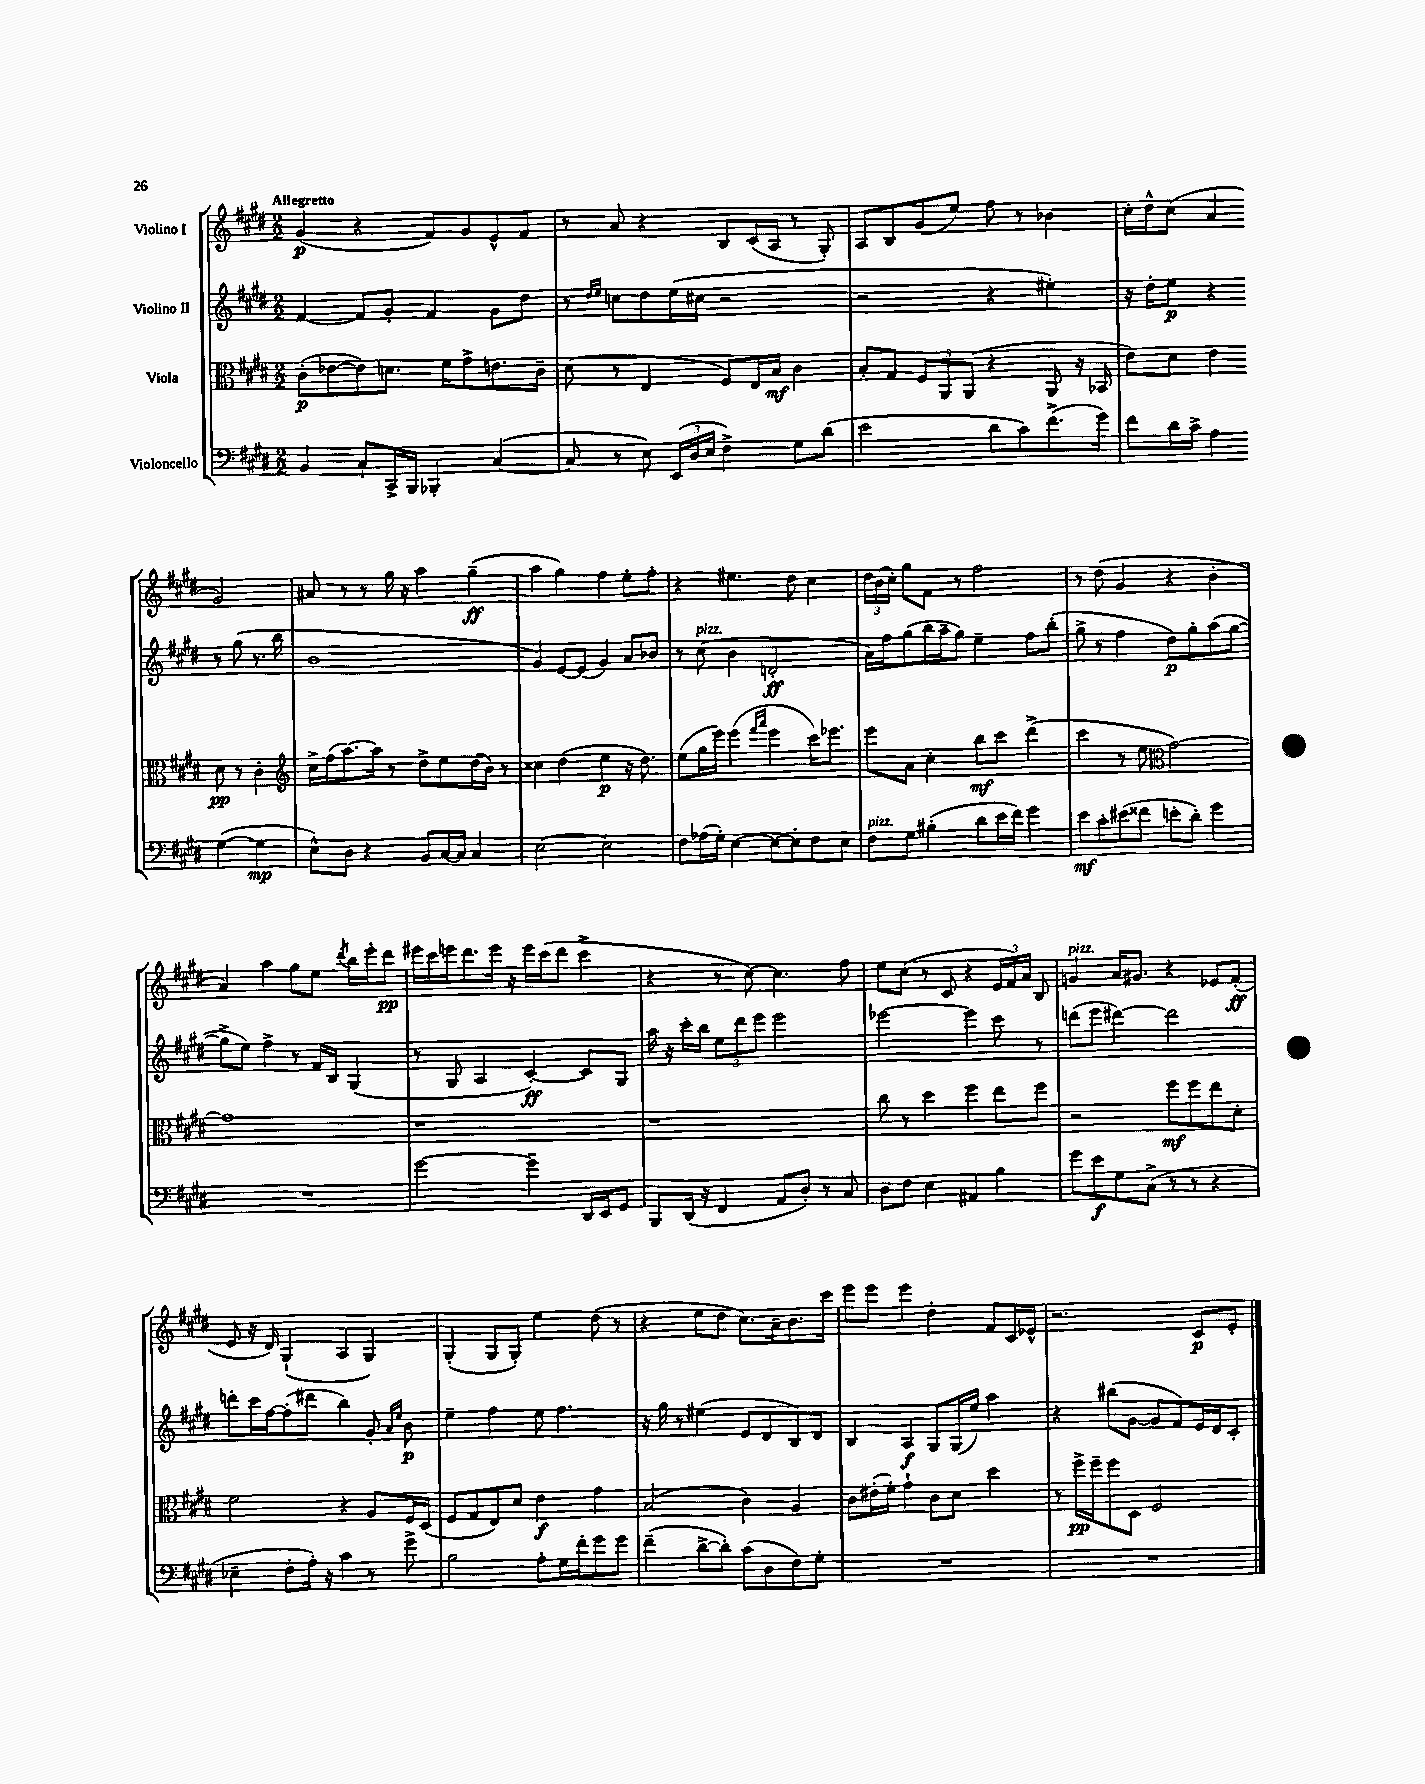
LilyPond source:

<<
\new StaffGroup <<
\new Staff = "s0" \with { instrumentName = "Violino I" } {
    \clef treble \key e \major \numericTimeSignature \time 2/2 \tempo "Allegretto"
    \autoBeamOff gis'4\p( r4 fis'8[) gis'8 e'8-^ fis'8] |
    r8 a'8 r4 b8[ cis'16( a16] r8 gis8-.) |
    a8[ b8 gis'8( e''8]) fis''8 r8 bes'4 |
    cis''16[-. dis''16-^ cis''8]( a'4 gis'2) |
    ais'8 r8 r8 gis''16 r16 a''4 gis''4--\ff( |
    a''4 gis''4) fis''4 e''8[-. fis''8]-. |
    r4 eis''4. dis''8 cis''4 |
    \tuplet 3/2 { dis''16[ b'16( cis''16]-.) } gis''8[ fis'8] r8 fis''2 |
    r8 dis''8( gis'4 r4 b'4-. |
    a'4) a''4 gis''8[ e''8] \acciaccatura { dis'''8 } b''16[ e'''16-. dis'''8]\pp |
    eis'''16[ cis'''16 e'''16 dis'''8. e'''16] r16 e'''16[ cis'''16( dis'''8] cis'''4-> |
    r4 r8 cis''8~) cis''4. fis''8 |
    e''8[ cis''8]( r8 cis'8 r4 \tuplet 3/2 { e'16[ fis'16) a'16] } b8 |
    g'4^\markup { \italic "pizz." } a'16[ gis'8.] r4 ees'8[ fis'8]-.\ff( |
    e'8 r16 dis'16) gis4-!( a4 gis4) |
    gis4-.( gis8[ gis8]-.) e''4 dis''8( r8 |
    r4 e''8[ dis''8] cis''8.[) a'16-- b'8. cis'''16] |
    e'''8[ e'''8] e'''4 dis''4-. fis'8[ cis'16 ees'16]-^ |
    r2. cis'8[\p e'8]-. \bar "|." |
}
\new Staff = "s1" \with { instrumentName = "Violino II" } {
    \clef treble \key e \major \numericTimeSignature \time 2/2
    \autoBeamOff fis'4~ fis'8[ gis'8]-. fis'4 gis'8[ dis''8] |
    r8 \grace { dis''16[ e''16] } c''8[ dis''8 e''16( cis''16] r2 |
    r2 r4 eis''4-.) |
    r16 dis''16[-. e''8]\p r4 r8 gis''8( r8. b''16 |
    b'1 |
    gis'4) e'8[~ e'8]( gis'4) a'8[ bes'8] |
    r8 cis''8^\markup { \italic "pizz." }( b'4 d'2-.\ff |
    a'16[) fis''16 gis''8( b''16 a''16-- gis''8]) e''4-- fis''8[ b''8]-.( |
    gis''8-> r8 fis''4 dis''8[\p) gis''8-. a''8( gis''8]~ |
    gis''8[-> e''8]) fis''4-> r8 fis'16[ b16] gis4( |
    r8 gis8 a4 cis'4~-.\ff) cis'8[ gis8] |
    a''16 r16 cis'''16[-. b''16] \tuplet 3/2 { e''8[ dis'''8 e'''8] } e'''2 |
    ees'''2~ ees'''4 cis'''8 r8 |
    d'''8[( e'''8] dis'''4~) dis'''2 |
    d'''8[-. cis'''16 fis''16~ fis''8-.( dis'''8] b''4) gis'8-. \grace { a'16[ e''16] } b'8\p |
    e''4-- fis''4 e''8 fis''4. |
    r16 gis''16 r8 eis''4( e'8[ dis'8 b8) dis'8] |
    b4 a4\f gis8[ gis16( e''16]) a''4 |
    r4 bis''8[( gis'8]~ gis'8[ fis'8) e'16 dis'16 cis'8]-. \bar "|." |
}
\new Staff = "s2" \with { instrumentName = "Viola" } {
    \clef alto \key e \major \numericTimeSignature \time 2/2
    \autoBeamOff cis'8[-.\p( ees'8~ ees'8) d'8.] fis'16[ gis'8-> e'8. cis'16]-- |
    dis'8( r8 e4 fis8[) e16 b16]\mf cis'4 |
    b8[-. gis8] \tuplet 3/2 { fis8[ a,8 a,8]( } r4 a,8 r16 bes,16 |
    e'8[) dis'8] e'4 dis'8\pp r8 cis'4-. |
    \clef treble cis''16[-> fis''16( a''8.~) a''16] r8 dis''8[-> e''8 dis''16( b'16]) r8 |
    cisis''4 dis''4( e''4\p r16 dis''8.) |
    e''8[( gis''16 e'''16]) e'''4( \grace { fis'''16[ a'''16] } e'''4 cis'''16[) ees'''8.] |
    e'''8[ a'8] cis''4-. b''8[\mf cis'''8] dis'''4->( |
    cis'''4 r8 e''8 \clef alto gis'2~) |
    gis'1 |
    r1 |
    r1 |
    cis''8 r8 dis''4 fis''4 e''8[ fis''8] |
    r2 fis''8[\mf fis''8 e''8 dis'8]-. |
    fis'2 r4 a8[ fis16 dis16]( |
    fis8[ gis8 e8) dis'8] e'4\f gis'4 |
    b2( cis'4) a4 |
    cis'8[ eis'16-.( fis'16]-.) gis'4-! cis'8[ dis'8] dis''4 |
    r8 fis''16[->\pp fis''16-- fis''8 dis8] fis2 \bar "|." |
}
\new Staff = "s3" \with { instrumentName = "Violoncello" } {
    \clef bass \key e \major \numericTimeSignature \time 2/2
    \autoBeamOff b,4 cis8[-! cis,16-> b,,16] bes,,4-. cis4~( |
    cis8 r8 e8) \tuplet 3/2 { e,16[( dis16 e16] } fis4->) gis8[ dis'8]( |
    e'2 dis'8[ cis'8) fis'8.->( gis'16]) |
    fis'8[ dis'16 cis'16]-> a4 gis4~( gis4\mp |
    e8[-^) dis8] r4 b,8[ cis16~ cis16] cis4 |
    e2~ e2 |
    fis8[ aes16( gis16]-.) e4~ e8[~ e8-. fis8 e8] |
    fis8[^\markup { \italic "pizz." } gis8] bis4-.( dis'8[ e'16 fis'16]) gis'4 |
    e'8[\mf cis'8-. eis'8( fisis'8] e'8[-. dis'8]-.) gis'4 |
    R1 |
    gis'2~ gis'4-- dis,16[ e,16 gis,8] |
    b,,8[ dis,16]( r16 fis,4 a,8[ dis8]-.) r8 cis8 |
    dis8[ fis8] e4 ais,4 b4 |
    gis'8[ e'8\f gis8 cis8]->( r8 r8 r4 |
    ees4-- fis8[-. a16]-.) r16 cis'4 r8 gis'8-> |
    b2 a8[-. gis16 fis'16-. gis'8 gis'8] |
    fis'4--( dis'8[~-> dis'8]-.) cis'8[( dis8 fis8) gis8]-. |
    R1 |
    R1 \bar "|." |
}
>>
>>
\layout { \context { \Score \remove "Bar_number_engraver" } }
